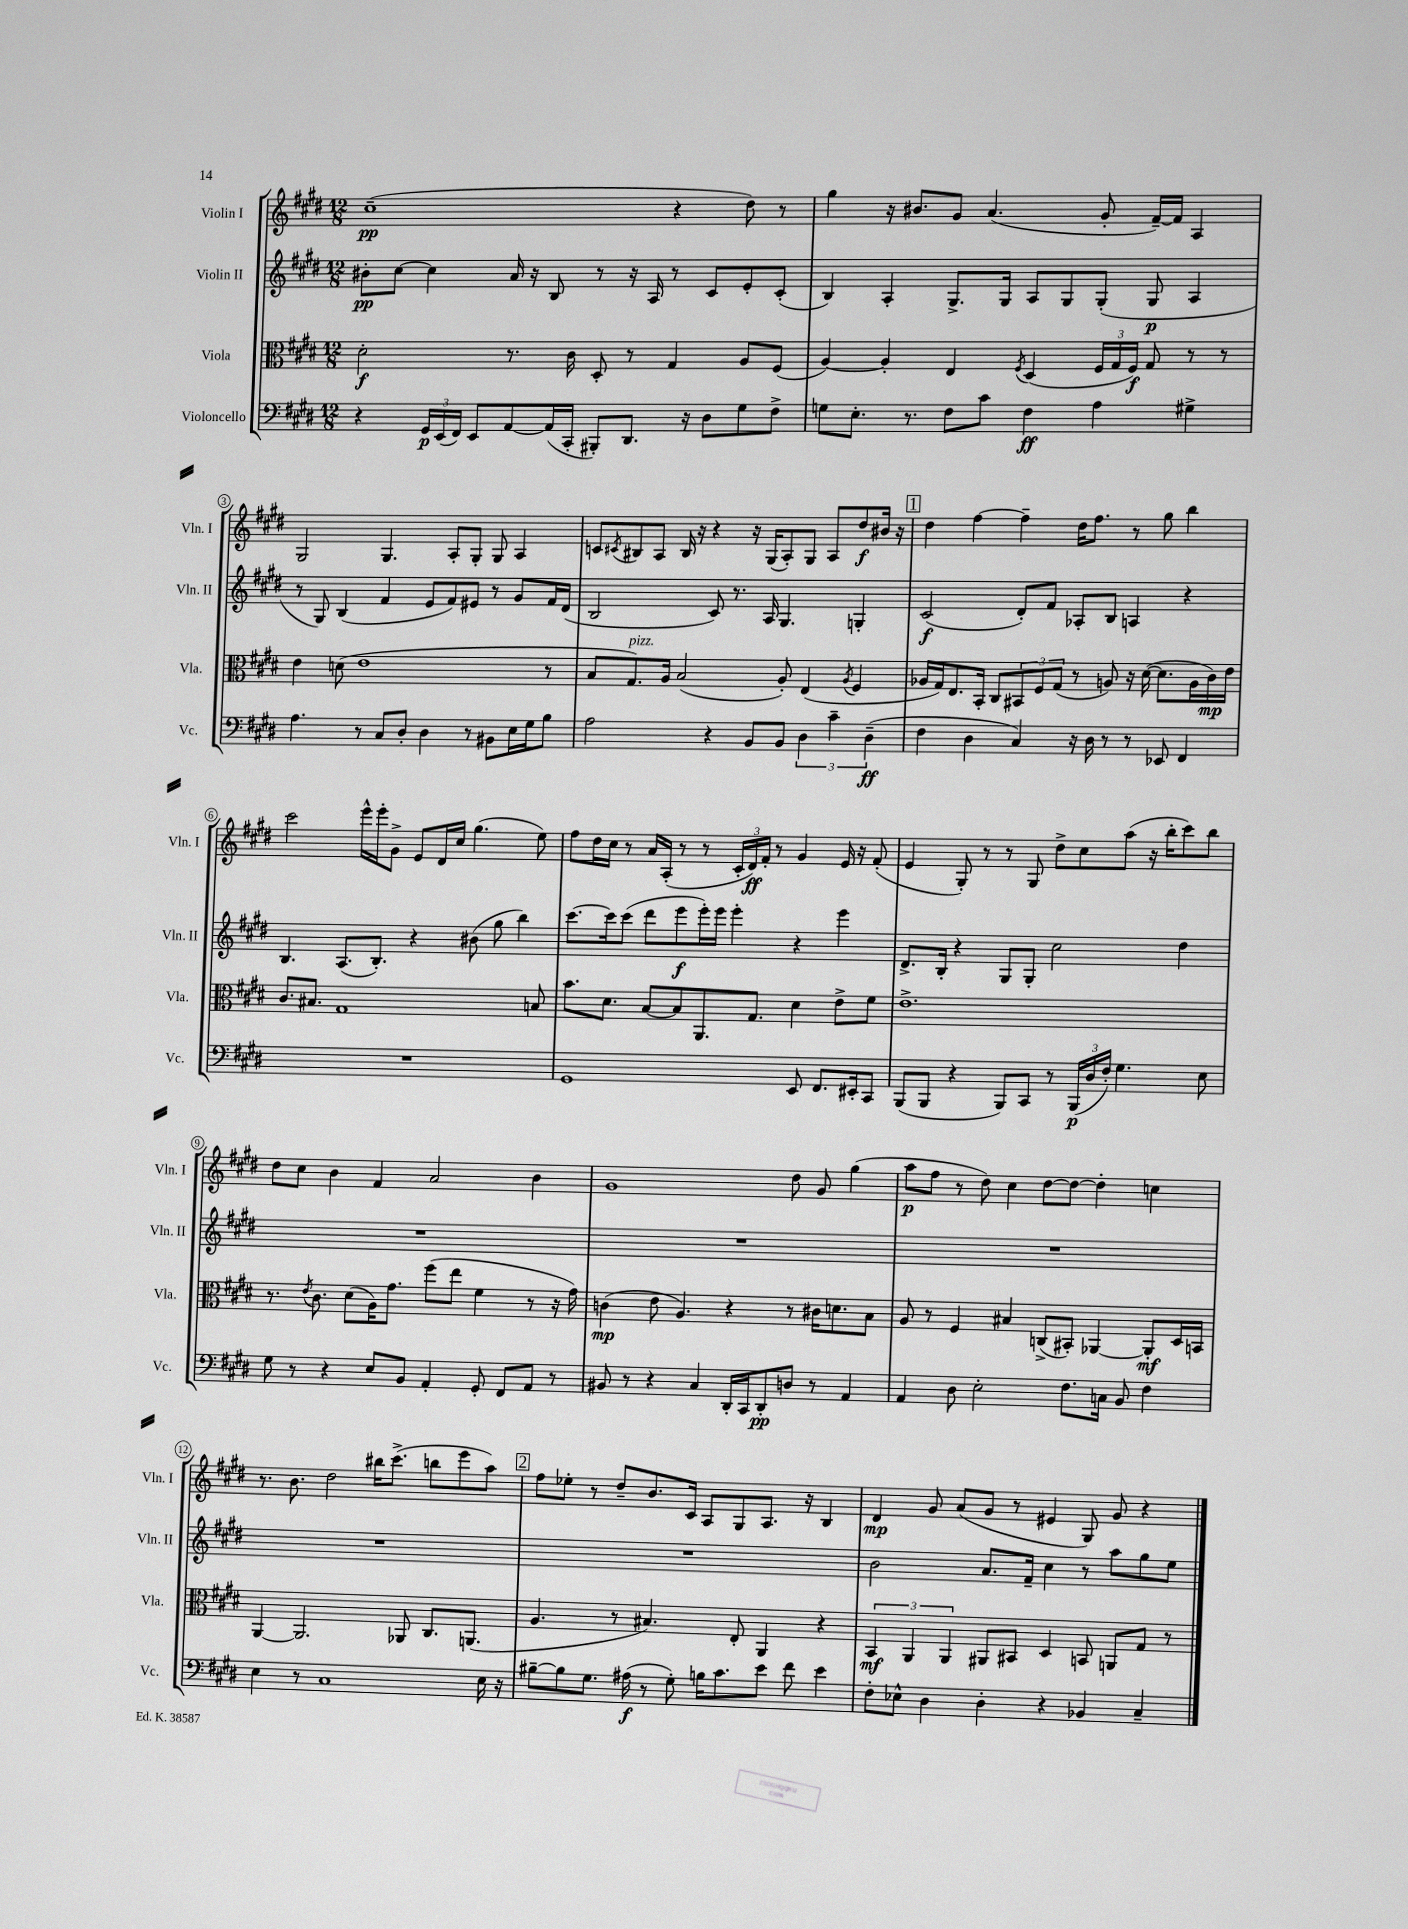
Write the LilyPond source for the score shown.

<<
\new StaffGroup <<
\new Staff = "s0" \with { instrumentName = "Violin I" shortInstrumentName = "Vln. I" } {
    \clef treble \key e \major \numericTimeSignature \time 12/8
    cis''1--\pp( r4 dis''8) r8 |
    gis''4 r16 bis'8. gis'8 a'4.( gis'8-. fis'16~--) fis'16 a4 |
    gis2 gis4. a8-. gis8-. gis8 a4 |
    c'8 \acciaccatura { cis'8 } bis8 a8 bis16 r16 r4 r16 gis16( a8-.) gis8 a8 dis''8\f bis'16 r16 |
    \mark \markup { \box "1" } dis''4 fis''4~ fis''4-- dis''16 fis''8. r8 gis''8 b''4 |
    cis'''2 e'''16-^ e'''16-. gis'8-> e'8 dis'16 cis''16 gis''4.( e''8) |
    fis''8 dis''16 cis''16 r8 a'16 a16-.( r8 r8 \tuplet 3/2 { cis'16-. dis'16\ff) fis'16-. } r8 gis'4 e'16 r16 fis'8-.( |
    e'4 gis8-.) r8 r8 gis8 dis''8-> cis''8 a''8( r16 b''16-. cis'''8) b''8 |
    dis''8 cis''8 b'4 fis'4 a'2 b'4 |
    gis'1 dis''8 gis'8 gis''4( |
    a''8\p fis''8 r8 dis''8) cis''4 dis''8~ dis''8~ dis''4-. c''4 |
    r8. b'8. dis''2 bis''16 cis'''8.->( b''8 e'''8 a''8) |
    \mark \markup { \box "2" } fis''8 ees''8-. r8 dis''8-- b'8. cis'16 a8 gis8 a8. r16 b4 |
    dis'4\mp gis'8 a'8( gis'8 r8 eis'4 gis8) gis'8 r4 \bar "|." |
}
\new Staff = "s1" \with { instrumentName = "Violin II" shortInstrumentName = "Vln. II" } {
    \clef treble \key e \major \numericTimeSignature \time 12/8
    bis'8-.\pp cis''8~ cis''4 a'16 r16 b8 r8 r16 a16 r8 cis'8 e'8-. cis'8-.( |
    b4) a4-. gis8.-> gis16 a8 gis8 gis8-.( gis8\p a4 |
    r8 gis8) b4( fis'4 e'8 fis'8) eis'8 r8 gis'8 fis'16 dis'16( |
    b2 cis'8) r8. a16 gis4. g4-. |
    \mark \markup { \box "1" } cis'2\f( dis'8-.) fis'8 aes8-. b8 a4 r4 |
    b4. a8.( b8.-.) r4 bis'8( gis''8 b''4) |
    cis'''8.~ cis'''16 cis'''8( dis'''8 e'''8\f e'''16-.) e'''16 e'''4-. r4 e'''4 |
    dis'8.-> b16-. r4 gis8 gis8-. cis''2 dis''4 |
    R1. |
    R1. |
    R1. |
    R1. |
    \mark \markup { \box "2" } R1. |
    b'2 a'8. fis'16-- cis''4 r8 a''8 gis''8 e''8 \bar "|." |
}
\new Staff = "s2" \with { instrumentName = "Viola" shortInstrumentName = "Vla." } {
    \clef alto \key e \major \numericTimeSignature \time 12/8
    dis'2-.\f r8. cis'16 dis8-. r8 gis4 a8 fis8( |
    a4~) a4-. e4 \acciaccatura { fis8 } dis4( \tuplet 3/2 { fis16 gis16 fis16\f) } gis8 r8 r8 |
    e'4 d'8( e'1 r8 |
    b8 gis8.^\markup { \italic "pizz." }) a16 b2( a8-.) e4( \acciaccatura { a8 } fis4 |
    \mark \markup { \box "1" } aes16 gis16) e8. b,16-. cis8 \tuplet 3/2 { bis,8 fis8 gis8( } r8 a8) r16 dis'16~( dis'8. a16 cis'16\mp) e'16 |
    cis'8. bis8. gis1 b8 |
    b'8. dis'8. b8~ b8 a,8. gis8. dis'4 e'8-> fis'8 |
    e'1.-> |
    r8. \acciaccatura { e'8 } cis'8. dis'8( a16) gis'8. fis''8( e''8 fis'4 r8 r16 gis'16) |
    c'4\mp( e'8 a4.) r4 r8 cis'16 d'8. b8 |
    a8 r8 fis4 bis4 c8->( bis,8-.) aes,4~ aes,8-.\mf dis16 b,16 |
    a,4~ a,2. aes,8 cis8. a,8.( |
    \mark \markup { \box "2" } a4. r8 bis4.) e8-. a,4 r4 |
    \tuplet 3/2 { b,4\mf a,4 a,4 } ais,8 bis,8 dis4 b,8 a,8 gis8 r8 \bar "|." |
}
\new Staff = "s3" \with { instrumentName = "Violoncello" shortInstrumentName = "Vc." } {
    \clef bass \key e \major \numericTimeSignature \time 12/8
    r4 \tuplet 3/2 { gis,16\p e,16( fis,16) } e,8 a,8~ a,16( cis,16-. bis,,8-.) dis,8. r16 dis8 gis8 fis8-> |
    g8 e8.-. r8. fis8 cis'8 fis4\ff a4 gis4-> |
    a4. r8 cis8 dis8-. dis4 r8 bis,8 e16 gis16 b8 |
    a2 r4 b,8 b,8 \tuplet 3/2 { dis4 cis'4-- dis4--\ff( } |
    \mark \markup { \box "1" } fis4 dis4 cis4) r16 dis16 r8 r8 ees,8 fis,4 |
    R1. |
    gis,1 e,8 fis,8. eis,16-. cis,8 |
    b,,8( b,,8 r4 b,,8) cis,8 r8 \tuplet 3/2 { b,,16\p( dis16 fis16-.) } gis4. e8 |
    gis8 r8 r4 e8 b,8 a,4-. gis,8-. fis,8 a,8 r8 |
    bis,8 r8 r4 cis4 dis,16-. cis,16 dis,8-.\pp d8 r8 a,4 |
    a,4 dis8 e2-. fis8. c16 b,8 fis4 |
    e4 r8 cis1 e16 r16 |
    \mark \markup { \box "2" } bis8~-- bis8 gis8. ais16\f( r8 gis8-.) b16 cis'8. e'8 fis'8 e'4 |
    fis8-. ees8-^ dis4 dis4-. r4 bes,4 cis4-- \bar "|." |
}
>>
>>
\layout { \context { \Score \override BarNumber.stencil = #(make-stencil-circler 0.1 0.3 ly:text-interface::print) } }
